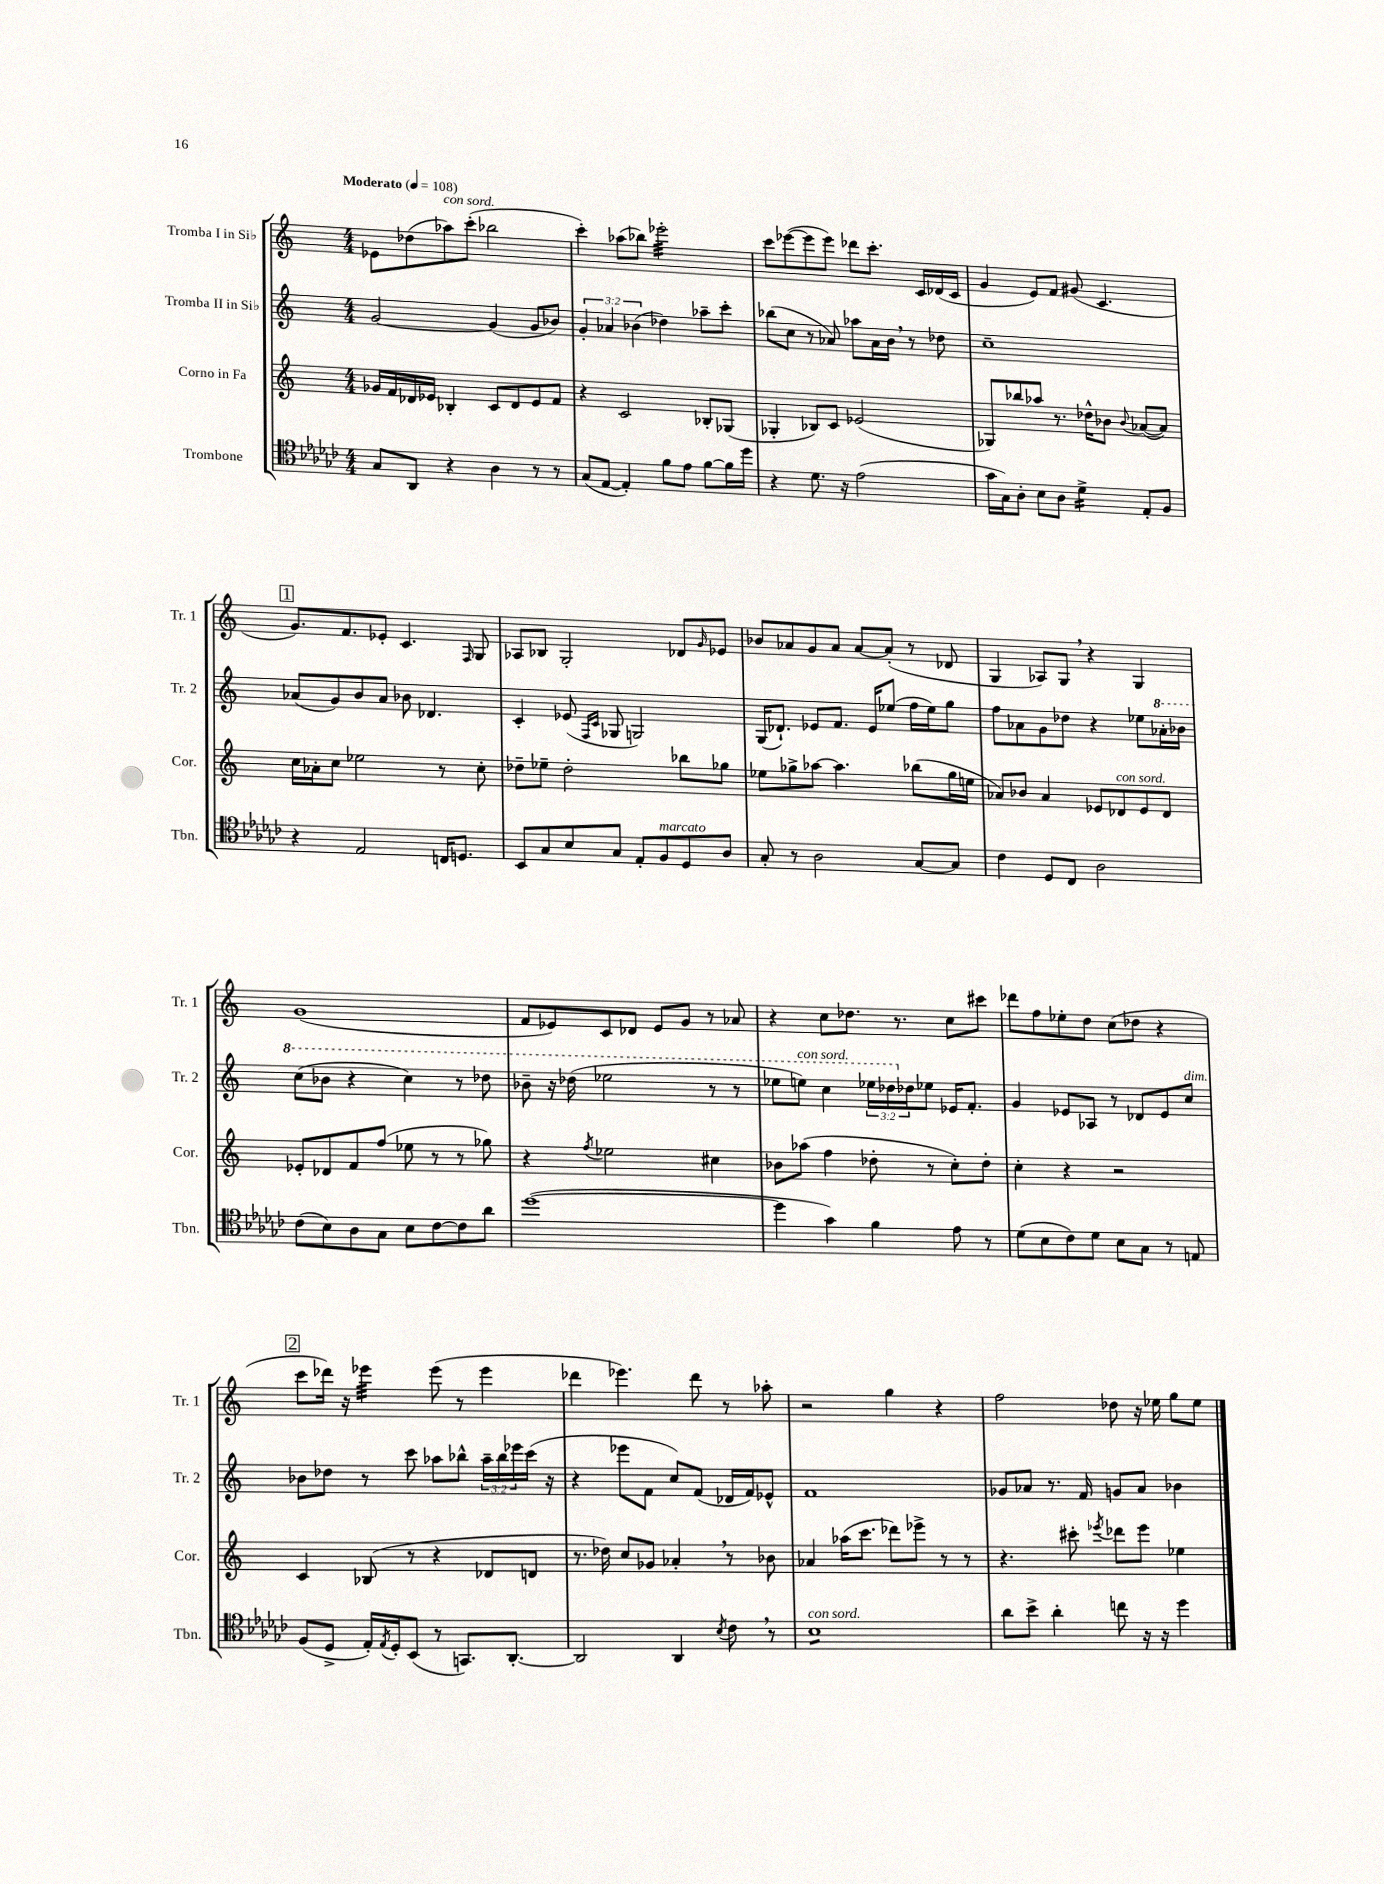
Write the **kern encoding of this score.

**kern	**kern	**kern	**kern
*staff4	*staff3	*staff2	*staff1
*clefC4	*clefG2	*clefG2	*clefG2
*k[b-e-a-d-g-c-]	*k[]	*k[]	*k[]
*M4/4	*M4/4	*M4/4	*M4/4
*MM108	*MM108	*MM108	*MM108
8G-	16g-	[2g	8e-
.	16f	.	.
8AA-	16d-	.	(8dd-
.	16e-	.	.
4r	4B-'	.	8aa-)
.	.	.	(8ccc'
4A-	8c	(4g]	2bb-
.	8d-	.	.
8r	8e-	8g	.
8r	8f	8b-)	.
=	=	=	=
(8G-	4r	6g'	4ccc')
[8E-	.	.	.
.	.	6a-	.
4E-'])	2c	.	(8aa-
.	.	(6b-	.
.	.	.	8bb-)
8f	.	4dd-)	2eee-'
8e-	.	.	.
[8f	8B-'	8aa-~	.
16f]	(8G-	8ccc'	.
16dd-	.	.	.
=	=	=	=
4r	4G-'	(8bb-	8ccc
.	.	8cc	([8eee-
8.d-	8B-)	8r	8eee-]
.	8c	8a-)	8eee-)
16r	.	.	.
(2e-	(2e-	8aa-	8ddd-
.	.	16a-	8.ccc'
.	.	16b	.
.	.	8r	.
.	.	.	16c
.	.	8dd-	(16d-
.	.	.	16c
=	=	=	=
16g-	8G-)	1cc~	4g
16G-)	.	.	.
8A-'	8bb-	.	.
8B-	8aa-	.	8e)
8A-	8.r	.	8f
4d-^	.	.	(8g#
.	16dd-^^	.	.
.	8b-	.	4.c
.	8qqb-	.	.
8E-'	([8a-	.	.
8F	8a-])	.	.
=	=	=	=
4r	16cc	(8a-	8.g)
.	16a-'	.	.
.	8cc	8g)	.
.	.	.	8.f
2E-	2ee-	8b	.
.	.	8a-	8e-'
.	.	8b-	4.c
.	.	4.d-	.
16C	8r	.	.
8.D	.	.	.
.	.	.	16qqF
.	8cc'	.	8G
=	=	=	=
8BB-	8dd-~	4c'	8A-
8G-	8ee-~	.	8B-
8B-	2dd-'	(8e-	2G'
.	.	16qqF	.
.	.	16qqc	.
8G-	.	8G-	.
8E-'	.	2G)	.
8F	.	.	.
8D-	8bb-	.	8d-
.	.	.	16qqg
8A-	8gg-	.	8e-
=	=	=	=
8G-'	8ee-	(16G	8b-
.	.	8.d-`)	.
8r	8gg-^	.	8a-
2A-	[8aa-	8e-	8g
.	4.aa-]	8.f	8a-
.	.	.	[8a-
.	.	16e-	.
.	.	(8ee-	(8a-']
[8G-	(8bb-	16ff	8r
.	.	16ee-)	.
8G-]	16gg-	8gg	8d-
.	16ee	.	.
=	=	=	=
4c-	8a-)	8ff	4G
.	8b-	8a-	.
8D-	4a-	8g	8A-)
8C-	.	8dd-	8G
2A-	8e-	4r	4r
.	8d-	.	.
.	8e-	8ee-	4G
.	8d-	16aa-'	.
.	.	16bb-	.
=	=	=	=
(8c-	8e-'	(8ccc	(1g
8B-)	8d-	8bb-	.
8A-	8f	4r	.
8G-	(8ff	.	.
8B-	8ee-	4ccc)	.
[8c-	8r	.	.
8c-]	8r	8r	.
8a-	8gg-)	8ddd-	.
=	=	=	=
([1dd-	4r	8bb-~	8f
.	.	16r	8e-)
.	.	(16ddd-	.
.	8qff	.	.
.	2ee-	2eee-	8c
.	.	.	8d-
.	.	.	8e-
.	.	.	8g
.	4cc#	8r	8r
.	.	8r	8a-
=	=	=	=
4dd-]	8b-	8eee-	4r
.	(8aa-	8eee)	.
4g-)	4ff	4ccc	8cc
.	.	.	8.dd-
4f	8dd-'	24eee-	.
.	.	24ddd-	.
.	.	.	8.r
.	.	24dd-	.
.	8r	8ee-	.
8e-	8cc')	16e-	8cc
.	.	8.f'	.
8r	8dd-'	.	8ccc#
=	=	=	=
(8d-	4cc'	4g	8ddd-
8B-	.	.	8ff
8c-)	4r	8e-	8ee-'
8d-	.	8A-	8dd
8B-	2r	8r	(8cc
8G-	.	8d-	8dd-
8r	.	8e-	4r
8E	.	8cc	.
=	=	=	=
(8F	4c	8b-	8ccc
8D-^	.	8dd-	16ddd-)
.	.	.	16r
16E-')	(8B-	8r	4eee-
8qE-	.	.	.
16D-'	.	.	.
(8BB-	8r	8ccc	.
8r	4r	8aa-	(8eee-
8.GG)	.	8bb-^^	8r
.	8d-	24aa-~	4eee-
.	.	24bb-	.
[8.AA-'	.	.	.
.	.	24eee-	.
.	8d	(16ccc	.
.	.	16r	.
=	=	=	=
2AA-]	8.r	4r	4ddd-
.	16dd-)	.	.
.	8cc	8eee-	4.eee-)
.	8g-	8f	.
4AA-	4a-'	8cc)	.
.	.	(8f	8ddd-
8qB-	.	.	.
8c-	8r	16d-	8r
.	.	16f)	.
8r	8b-	8e-^^	8aa-'
=	=	=	=
1B-	4a-	1f	2r
.	(16aa-	.	.
.	8.ccc	.	.
.	8ddd-)	.	4gg
.	8eee-^	.	.
.	8r	.	4r
.	8r	.	.
=	=	=	=
8a-	4.r	8g-	2ff
8b-^	.	8a-	.
4a-'	.	8.r	.
.	8ccc#'	.	.
.	.	16f	.
.	8qeee-	.	.
8cc	8ddd-	8g	8dd-
16r	8eee-	8a-	16r
16r	.	.	16ee-
4dd-	4ee-	4b-	8gg
.	.	.	8ee-
==	==	==	==
*-	*-	*-	*-
